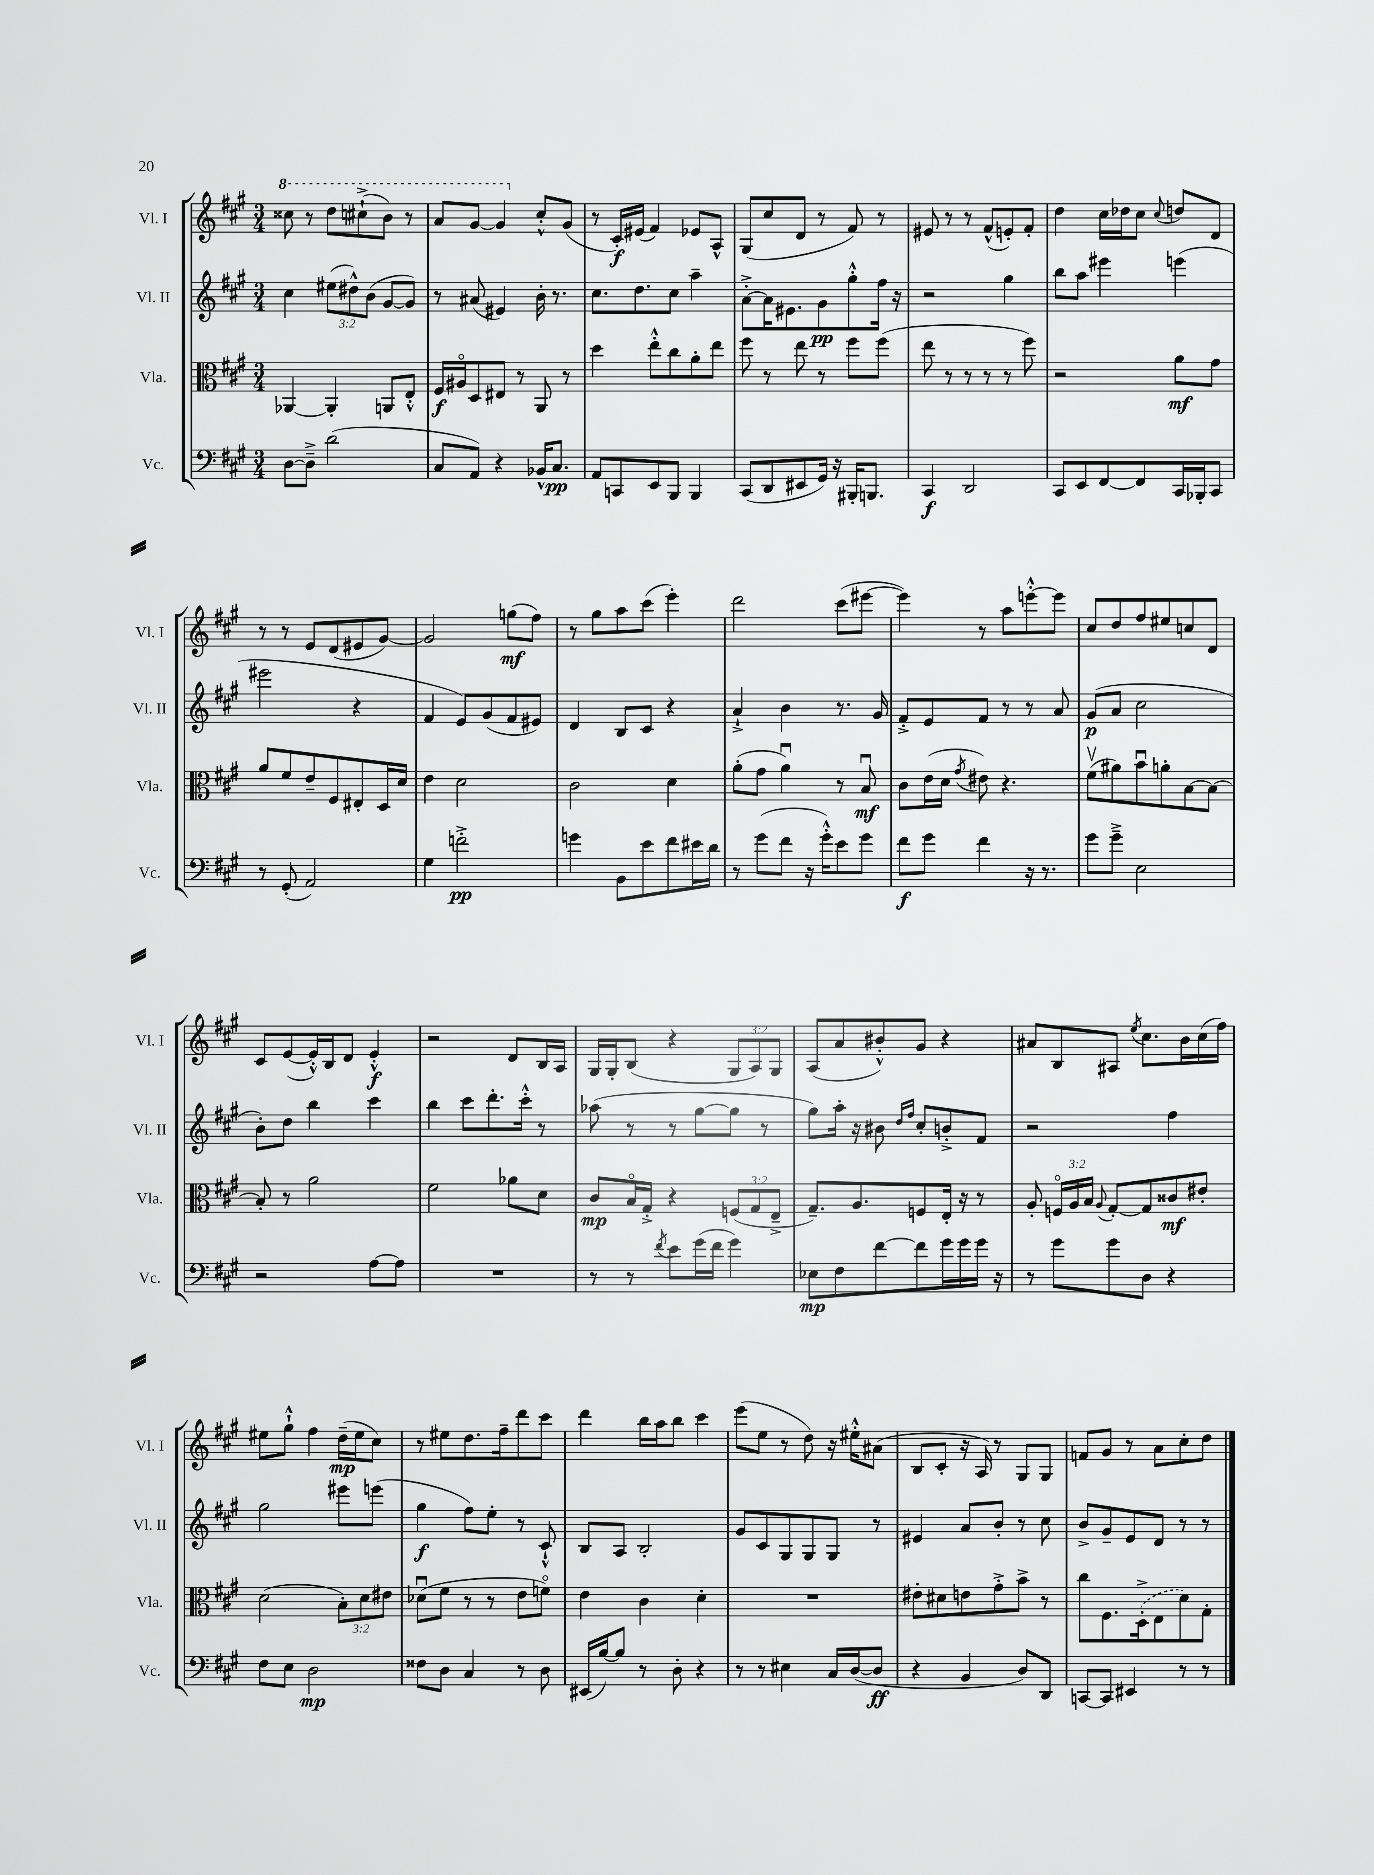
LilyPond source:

<<
\new StaffGroup <<
\new Staff = "s0" \with { instrumentName = "Vl. I" shortInstrumentName = "Vl. I" } {
    \clef treble \key a \major \numericTimeSignature \time 3/4 \override Staff.TupletNumber.text = #tuplet-number::calc-fraction-text
    \autoBeamOff \ottava #1 cisis'''8 r8 d'''8[ cis'''8-!->( b''8]) r8 |
    a''8[ gis''8]~ gis''4 \ottava #0 cis''8[-.-^ gis'8]( |
    r8 cis'16[-.\f) eis'16]( fis'4) ees'8[ a8]-^ |
    gis8[( cis''8 d'8] r8 fis'8) r8 |
    eis'8 r8 r8 fis'8[-^( e'8-.) fis'8]-. |
    d''4 cis''16[ des''16 cis''8] \appoggiatura { cis''8 } d''8[ d'8] |
    r8 r8 e'8[ d'8( eis'8 gis'8]~) |
    gis'2 g''8[\mf( fis''8]) |
    r8 gis''8[ a''8 cis'''8]( e'''4-.) |
    d'''2 cis'''8[( eis'''8]~ |
    eis'''4) r8 a''8[ e'''8~-.-^ e'''8] |
    cis''8[ d''8 fis''8 eis''8 c''8 d'8] |
    cis'8[ e'8~( e'16-.-^) b16 d'8] e'4-.-^\f |
    r2 d'8[ b16 a16] |
    gis16[ gis16-. b8]( r4 \tuplet 3/2 { gis8[ a8) gis8] } |
    a8[( a'8 bis'8-.-^) gis'8] r4 |
    ais'8[ b8 ais8] \acciaccatura { e''8 } cis''8.[ b'16 cis''16( fis''16]) |
    eis''8[ gis''8]-!-^ fis''4 d''16[--\mp( eis''16 cis''8]) |
    r8 eis''8[ d''8. fis''16-- d'''8 cis'''8] |
    d'''4 b''16[ a''16 b''8] cis'''4 |
    e'''8[( e''8] r8 d''8) r16 eis''16[-.-^ ais'8]( |
    b8[ cis'8]-. r16 a16) r8 gis8[ gis8] |
    f'8[ gis'8] r8 a'8[ cis''8-. d''8] \bar "|." |
}
\new Staff = "s1" \with { instrumentName = "Vl. II" shortInstrumentName = "Vl. II" } {
    \clef treble \key a \major \numericTimeSignature \time 3/4 \override Staff.TupletNumber.text = #tuplet-number::calc-fraction-text
    \autoBeamOff cis''4 \tuplet 3/2 { eis''8[( dis''8-^) b'8]( } gis'8[~ gis'8]) |
    r8 ais'8( eis'4) b'16-. r8. |
    cis''8.[ d''8. cis''8] a''4-- |
    a'8[~-.-> a'16 eis'8. gis'8\pp gis''8-.-^ fis''16] r16 |
    r2 gis''4 |
    b''8[ a''8] eis'''4 e'''4( |
    eis'''2 r4 |
    fis'4 e'8[) gis'8( fis'8 eis'8]) |
    d'4 b8[ cis'8] r4 |
    a'4-!-> b'4 r8. gis'16 |
    fis'8[-.-> e'8 fis'8] r8 r8 a'8 |
    gis'8[\p( a'8] cis''2 |
    b'8[-.) d''8] b''4 cis'''4 |
    b''4 cis'''8[ d'''8.-. cis'''16]-.-^ r8 |
    aes''8( r8 r8 gis''8[~ gis''8] r8 |
    gis''8[) a''16]-. r16 bis'8 \grace { d''16[ fis''16] } cis''8[-. b'8-.-> fis'8] |
    r2 fis''4 |
    gis''2 eis'''8[ e'''8]( |
    gis''4\f fis''8[) e''8]-. r8 cis'8-!-^ |
    b8[ a8] b2-. |
    gis'8[ cis'8 gis8 gis8 gis8] r8 |
    eis'4 a'8[ b'8]-. r8 cis''8 |
    b'8[-> gis'8-- e'8 d'8] r8 r8 \bar "|." |
}
\new Staff = "s2" \with { instrumentName = "Vla." shortInstrumentName = "Vla." } {
    \clef alto \key a \major \numericTimeSignature \time 3/4 \override Staff.TupletNumber.text = #tuplet-number::calc-fraction-text
    \autoBeamOff aes,4~ aes,4-. a,8[ e8]-.-^ |
    fis16[\f ais16\flageolet d8 eis8] r8 a,8 r8 |
    d''4 e''8[-.-^ cis''8 a'8-. e''8] |
    fis''8 r8 e''8 r8 fis''8[ fis''8]( |
    e''8 r8 r8 r8 r8 fis''8) |
    r2 a'8[\mf gis'8] |
    a'8[ fis'8 e'8-- fis8 eis8-. d16 d'16] |
    e'4 d'2 |
    cis'2 d'4 |
    a'8[-.( gis'8] a'4\downbow) r8 b8\downbow\mf |
    cis'8[ e'16( d'16] \acciaccatura { gis'8 } eis'8) r4. |
    fis'8[\upbow( ais'8) b'8\downbow a'8-. b8~ b8]~ |
    b8-. r8 a'2 |
    fis'2 aes'8[ d'8] |
    cis'8[\mp b16\flageolet gis16]-.-> r4 \tuplet 3/2 { f8[( gis8 e8]---> } |
    gis8.[--) a8. f8 e16]-. r16 r8 |
    a8-. \tuplet 3/2 { f16[\flageolet a16 b16] } \appoggiatura { a8 } gis8[~-. gis8 cisis'8\mf eis'8]-. |
    d'2( \tuplet 3/2 { b8[-.) d'8 eis'8] } |
    des'8[\downbow( fis'8] r8 r8 e'8[ f'8]\flageolet) |
    e'4 cis'4 d'4-. |
    R2. |
    eis'8[-. dis'8 e'8 gis'8-.-> b'8]-> r8 |
    cis''8[ fis8. \once \slurDashed d16-.->( e8 d'8) gis8]-. \bar "|." |
}
\new Staff = "s3" \with { instrumentName = "Vc." shortInstrumentName = "Vc." } {
    \clef bass \key a \major \numericTimeSignature \time 3/4
    \autoBeamOff d8[~ d8]---> d'2( |
    cis8[ a,8]) r4 bes,16[-^ cis8.]\pp |
    a,8[ c,8 e,8 b,,8] b,,4 |
    cis,8[( d,8 eis,8 gis,16]) r16 bis,,16[-. b,,8.] |
    cis,4\f d,2 |
    cis,8[ e,8 fis,8~ fis,8 cis,16 bes,,16-. cis,8] |
    r8 gis,8-.( a,2) |
    gis4 f'2-.->\pp |
    g'4 b,8[ e'8 fis'8 eis'16 d'16] |
    r8 gis'8[( fis'8] r16 gis'16[-.-^) e'8 gis'8] |
    fis'8[\f gis'8] fis'4 r16 r8. |
    gis'8[ gis'8]---> e2 |
    r2 a8[~ a8] |
    R2. |
    r8 r8 \acciaccatura { fis'8 } e'8[ gis'16( fis'16] gis'4) |
    ees8[\mp fis8 fis'8~ fis'8 gis'16 gis'16 gis'16] r16 |
    r8 gis'8[ gis'8 d8] r4 |
    fis8[ e8] d2\mp |
    fisis8[ d8] cis4 r8 d8 |
    eis,16[( b16~) b8] r8 d8-. r4 |
    r8 r8 eis4 cis16[ d16~( d8]\ff |
    r4 b,4 d8[) d,8] |
    c,8[~ c,8] eis,4 r8 r8 \bar "|." |
}
>>
>>
\layout { \context { \Score \remove "Bar_number_engraver" } }
